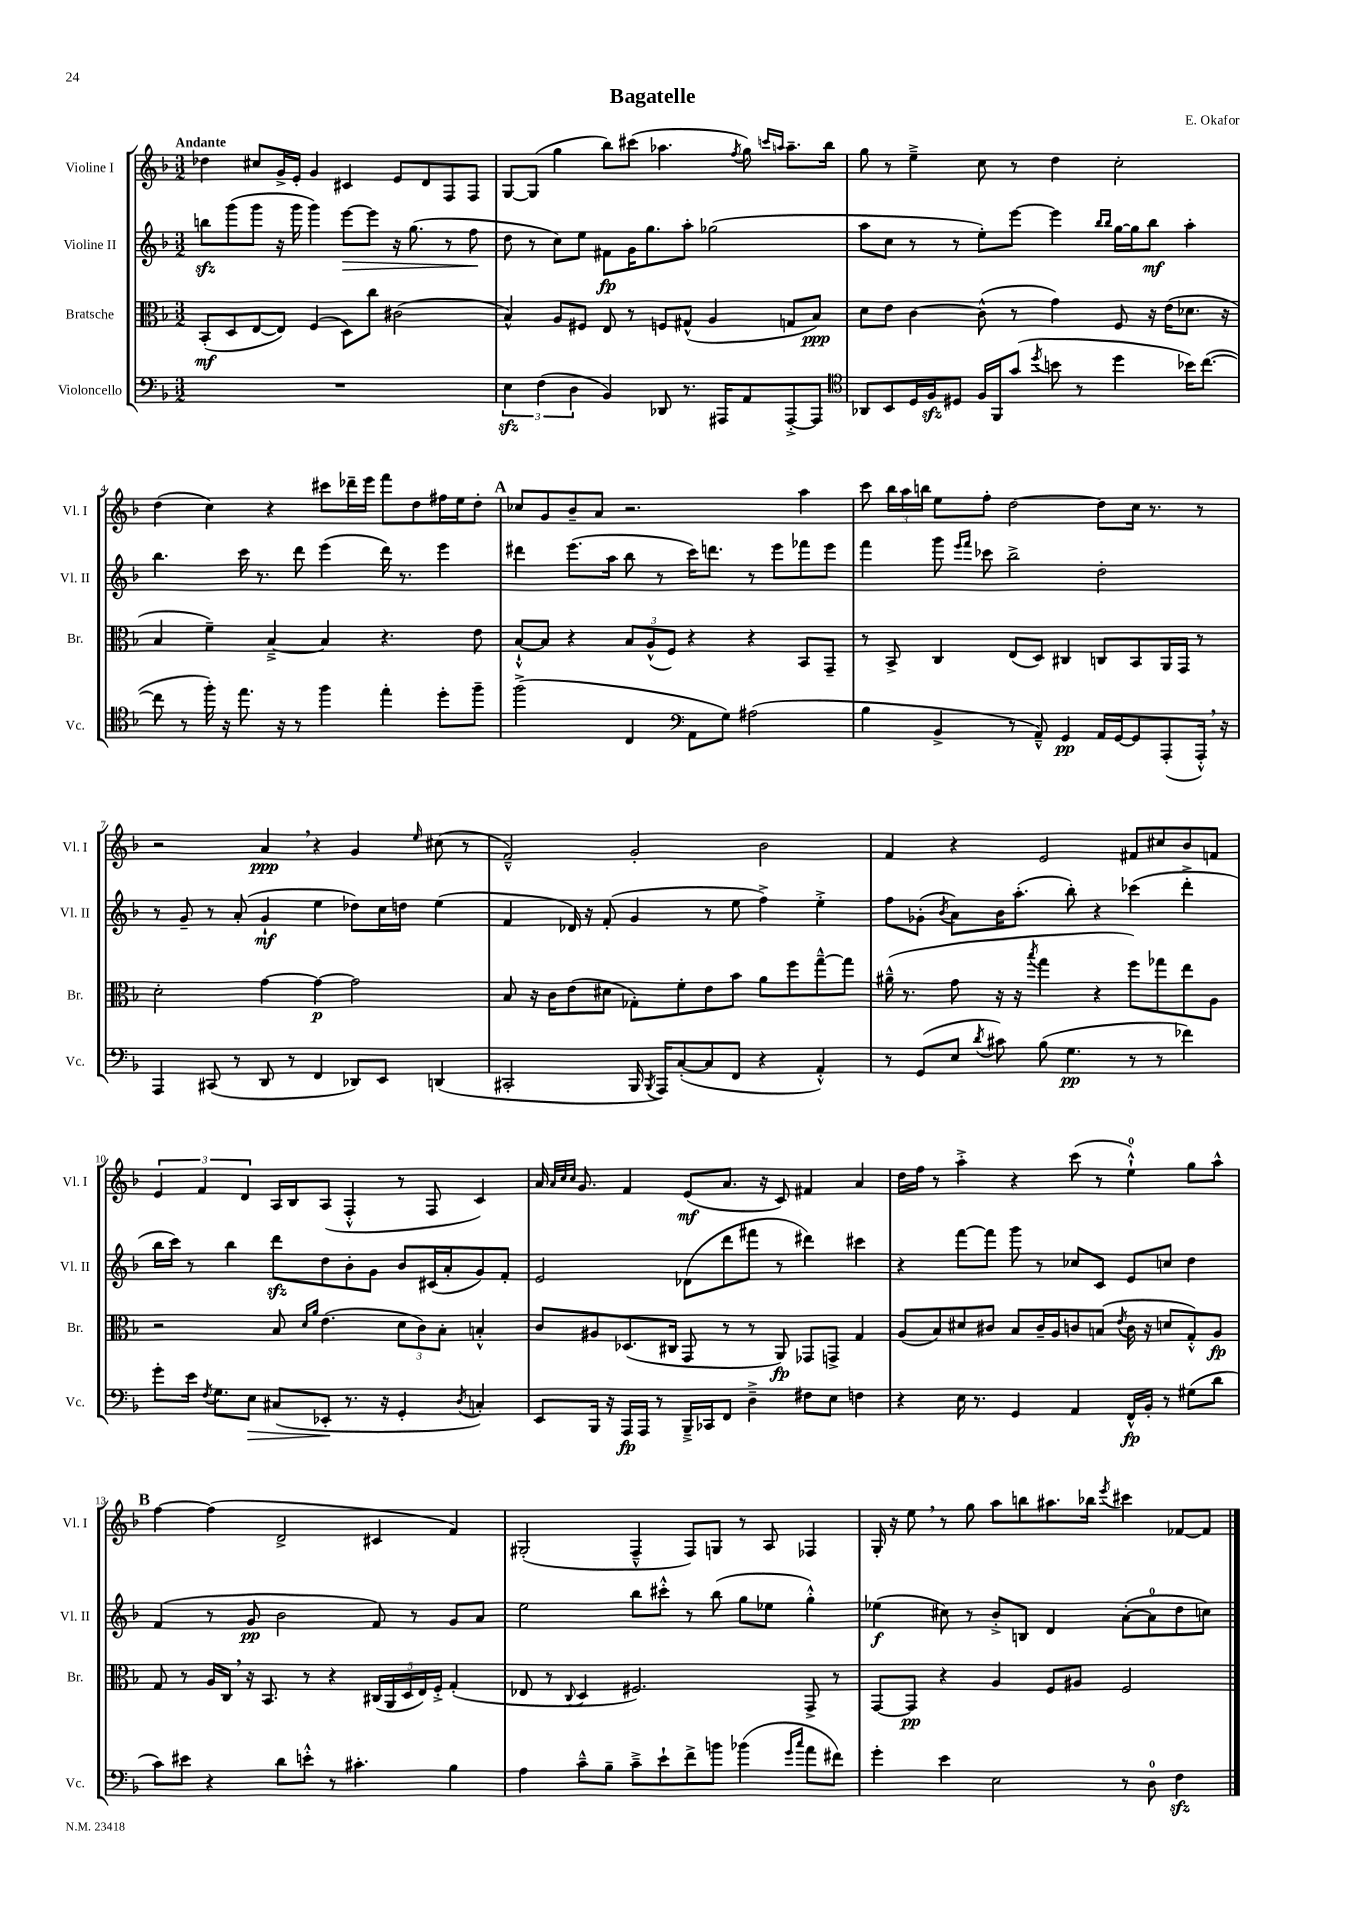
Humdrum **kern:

**kern	**kern	**kern	**kern
*staff4	*staff3	*staff2	*staff1
*clefF4	*clefC3	*clefG2	*clefG2
*k[b-]	*k[b-]	*k[b-]	*k[b-]
*M3/2	*M3/2	*M3/2	*M3/2
1.r	(8BB-'/L	8bb\L	4dd-\
.	8D/	(8ggg\	.
.	[8E/	8ggg\J	8cc#/L
.	8E/]J)	16r	16g^/L
.	.	16ggg\	16e'/JJ
.	(4F/	4ggg\)	4g/
.	8D\L)	[8eee\L	4c#/
.	8cc\J	8eee\]J	.
.	(2c#\	16r	8e/L
.	.	(8.gg\	.
.	.	.	8d/
.	.	8r	8F/
.	.	8ff\	8F/J
=	=	=	=
6E\	4B-^^/)	8dd\	[8G/L
.	.	8r	(8G/]J
(6F\	.	.	.
.	8A/L	8cc\L)	4gg\
6D\	.	.	.
.	8F#/J	8ee\J	.
4BB-/)	8E/	8f#\L	8bb-\L)
.	8r	16g\K	(8ccc#\J
.	.	8.gg\	.
8DD-/	8F/L	.	4.aa-\
8.r	(8G#^^/J	8aa'\J	.
.	4A/	(2gg-\	.
16AAA#/LK	.	.	.
.	.	.	8qff/
8AA/	.	.	8gg\)
.	.	.	16qqccc/LL
.	.	.	16qqaa/JJ
[8AAA#'^/	8G/L	.	8.aa~\L
8AAA#/]J	8B-/J)	.	.
.	.	.	16bb-\Jk
=	=	=	=
*clefC4	*	*	*
8AA-/L	8d\L	8aa\L	8gg\
8BB-/	8e\J	8cc\J	8r
16D/L	[4c\	8r	4ee~^\
16F/J	.	.	.
8D#/J	.	8r	.
16F/LL	(8c^^\]	8ee'\L)	8cc\
16FF/J	.	.	.
(8g/J	8r	[8eee\J	8r
8qdd/	.	.	.
8b\	4g\)	4eee\]	4dd\
8r	.	.	.
.	.	16qqbb-/LL	.
.	.	16qqbb-/JJ	.
4dd\	8F/	[16gg\LL	2cc'\
.	.	16gg\]J	.
.	16r	8bb-\J	.
.	(16e\LK	.	.
16b-\LK)	8.d-\J	4aa'\	.
([8.cc\J	.	.	.
.	16r	.	.
=	=	=	=
8cc\]	4B-/	4.bb-\	(4dd\
8r	.	.	.
16ff'\)	4f~\)	.	4cc\)
16r	.	.	.
8.ee\	.	16ccc\	.
.	.	8.r	.
.	[4B-~^/	.	4r
16r	.	.	.
8r	.	8ddd\	.
4ff\	4B-/]	(4eee\	8ccc#\L
.	.	.	16ddd-~\L
.	.	.	16eee\JJ
4ee'\	4.r	16ddd\)	8fff\L
.	.	8.r	.
.	.	.	8dd\
8dd'\L	.	4eee\	16ff#\L
.	.	.	16ee\J
8ff~\J	8e\	.	8dd'\J
=	=	=	=
(2ff^\	[8B-`^^/L	4ddd#\	8cc-/L
.	8B-/]J	.	8g/
.	4r	(8.eee\L	8b-~/
.	.	.	8a/J
.	.	16aa\Jk	.
4C/	12B-/L	8bb-\	2.r
.	(12A^^/	.	.
.	.	8r	.
.	12F/J)	.	.
*clefF4	*	*	*
8AA\L	4r	16ccc\LK)	.
.	.	8.ddd\J	.
8G\J)	.	.	.
(2A#\	4r	8r	.
.	.	8eee\L	.
.	8BB-/L	8fff-\	4aa\
.	8GG~/J	8eee\J	.
=	=	=	=
4B-\	8r	4fff\	8ccc\
.	8BB-^/	.	24bb-\LL
.	.	.	24aa\
.	.	.	24bb\JJ
4BB-^/	4C/	8ggg\	8ee\L
.	.	16qqeee/LL	.
.	.	16qqfff/JJ	.
.	.	8ccc-\	8ff'\J
8r	(8E/L	2bb-^\	[2dd\
8AA~^^/)	8D/J)	.	.
4GG/	4C#/	.	.
16AA/LL	8C/L	2dd'\	8dd\]L
[16GG/J	.	.	.
8GG/]	8BB-/	.	16cc\Jk
.	.	.	8.r
(8AAA'/	16AA/L	.	.
.	16GG/JJ	.	.
16AAA'^^/Jk)	8r	.	8r
16r	.	.	.
=	=	=	=
4AAA/	2d'\	8r	2r
.	.	8g~/	.
(8CC#/	.	8r	.
8r	.	(8a'/	.
8DD/	[4g\	4g`/	4a/
8r	.	.	.
4FF/	4g\_	4ee\	4r
8DD-/L)	2g\]	8dd-\L)	4g/
8EE/J	.	16cc\L	.
.	.	16dd\JJ	.
.	.	.	16qqee/
(4DD/	.	(4ee\	(8cc#\
.	.	.	8r
=	=	=	=
2CC#'/	8B-/	4f/	2f~^^/)
.	16r	.	.
.	16c\LK	.	.
.	(8e\	16d-/)	.
.	.	16r	.
.	8d#\J	(8f'/	.
16BBB-/	8G-'\L)	4g/	2g'/
8qBBB-/	.	.	.
16AAA/LK)	.	.	.
([8C'/	8f'\	.	.
8C/]	8e\	8r	.
8FF/J	8b-\J	8ee\	.
4r	8a\L	4ff^\)	2b-\
.	8ff\	.	.
4AA'^^/)	[8gg~^^\	4ee'^\	.
.	8gg\]J	.	.
=	=	=	=
8r	(16a#~^^\	8ff\L	4f/
.	8.r	.	.
(8GG/L	.	(8g-'\J	.
.	.	8qb-/	.
8E/J	8g\	8a\L)	4r
8qd/	.	.	.
8c#\)	16r	16b-\K	.
.	16r	(8.aa'\J	.
.	8qbb-/	.	.
(8B-\	4gg\	.	2e/
4.G\	.	8bb-'\)	.
.	4r	4r	.
8r	8ff\L)	(4ccc-\	8f#/L
8r	8gg-\	.	8cc#/
4f-\)	8ee\	4ddd'^\	8b-/
.	8A\J	.	8f/J
=	=	=	=
8g'\L	2r	16bb-\LL	6e/
.	.	16ccc\JJ)	.
16e\Jk	.	8r	.
.	.	.	6f/
8qF/	.	.	.
8.G\L	.	.	.
.	.	4bb-\	.
.	.	.	6d/
8E\J	.	.	.
(8C#/L	8B-/	8ddd\L	16A/LL
.	.	.	16B-/J
.	16qqd/LL	.	.
.	16qqa/JJ	.	.
8EE-'/J	(4.e\	8dd\	(8A/J
8.r	.	8b-'\	4F'^^/
.	.	8g\J	.
16r	.	.	.
4GG'/	12d\L	8b-/L	8r
.	12c\)	.	.
.	.	(16c#/L	8F/
.	12B-'\J	.	.
.	.	16a'/J	.
8qD/	.	.	.
4C'/)	4B'^^/	8g/)	4c/)
.	.	8f'/J	.
=	=	=	=
8EE/L	8c/L	2e/	16a/
.	.	.	32qqa/LLL
.	.	.	32qqcc/
.	.	.	32qqcc/JJJ
.	.	.	8.g/
16BBB-/Jk	8A#/	.	.
16r	.	.	.
16AAA/LL	(8.D-/	.	4f/
16AAA/JJ	.	.	.
8r	.	.	.
.	16C#/Jk	.	.
16BBB-~^/LL	8GG/	(8d-\L	(8e/L
16CC-/J	.	.	.
8FF/J	8r	8ddd\	8.a/J
4D~^\	8r	8fff#\J	.
.	.	.	16r
.	8AA/)	8r	8c/)
8F#\L	8GG-/L	4ddd#\)	4f#/
8E\J	8GG^/J	.	.
4F\	4G/	4ccc#\	4a/
=	=	=	=
4r	(8A/L	4r	16dd\LL
.	.	.	16ff\JJ
.	8B-/)	.	8r
16E\	8d#/	[8fff\L	4aa'^\
8.r	.	.	.
.	8c#/J	8fff\]J	.
4GG/	8B-/L	8ggg\	4r
.	16c#~/L	8r	.
.	16A/J	.	.
4AA/	8c/	8cc-/L	(8ccc\
.	(8B/J	8c/J	8r
.	8qe/	.	.
16FF^^/LL	16c\	8e/L	4ee`^^\)
16BB-'/JJ	16r	.	.
8r	8d/L	8cc/J	.
(8G#\L	8G'^^/)	4dd\	8gg\L
8d\J	8A/J	.	8aa^^\J
=	=	=	=
8c\L)	8G/	(4f/	[4ff\
8e#\J	8r	.	.
4r	16A/LL	8r	(4ff\]
.	16C/JJ	.	.
.	16r	8g/	.
.	8.BB-/	.	.
8d\L	.	2b-\	2d^/
8e'^^\J	8r	.	.
8r	4r	.	.
4.c#'\	.	.	.
.	(20C#/LL	8f/)	4c#/
.	20AA/	.	.
.	20D/	.	.
.	.	8r	.
.	20E/)	.	.
.	20F'^/JJ	.	.
4B-\	(4G'/	8g/L	4f/)
.	.	8a/J	.
=	=	=	=
4A\	8E-/	2ee\	(2G#'/
.	8r	.	.
.	8qqC/	.	.
8c~^^\L	4D/	.	.
8B-~\J	.	.	.
8c~^\L	2.F#/)	8bb-\L	4F~^^/
8e`\	.	8ccc#'^^\J	.
8f^\	.	8r	8F/L)
8b\J	.	(8bb-\	8G/J
(4b-\	.	8gg\L	8r
.	.	8ee-\J	8A/
16qqg/LL	.	.	.
16qqcc/JJ	.	.	.
8a\L	8GG^/	4gg'^^\)	4F-/
8f#\J)	8r	.	.
=	=	=	=
4g'\	[8GG/L	(4ee-\	16G'/
.	.	.	16r
.	8GG/]J	.	8ee\
4e\	4r	8cc#\)	8r
.	.	8r	8gg\
2E\	4A/	8b-'^/L	8aa\L
.	.	8B/J	8bb\
.	8F/L	4d/	8.aa#\
.	8A#/J	.	.
.	.	.	16bb-\Jk
.	.	.	8qeee/
8r	2F/	([8a'\L	4ccc#\
8D\	.	8a\]	.
4F\	.	8dd\	[8f-/L
.	.	8cc\J)	8f-/]J
==	==	==	==
*-	*-	*-	*-
